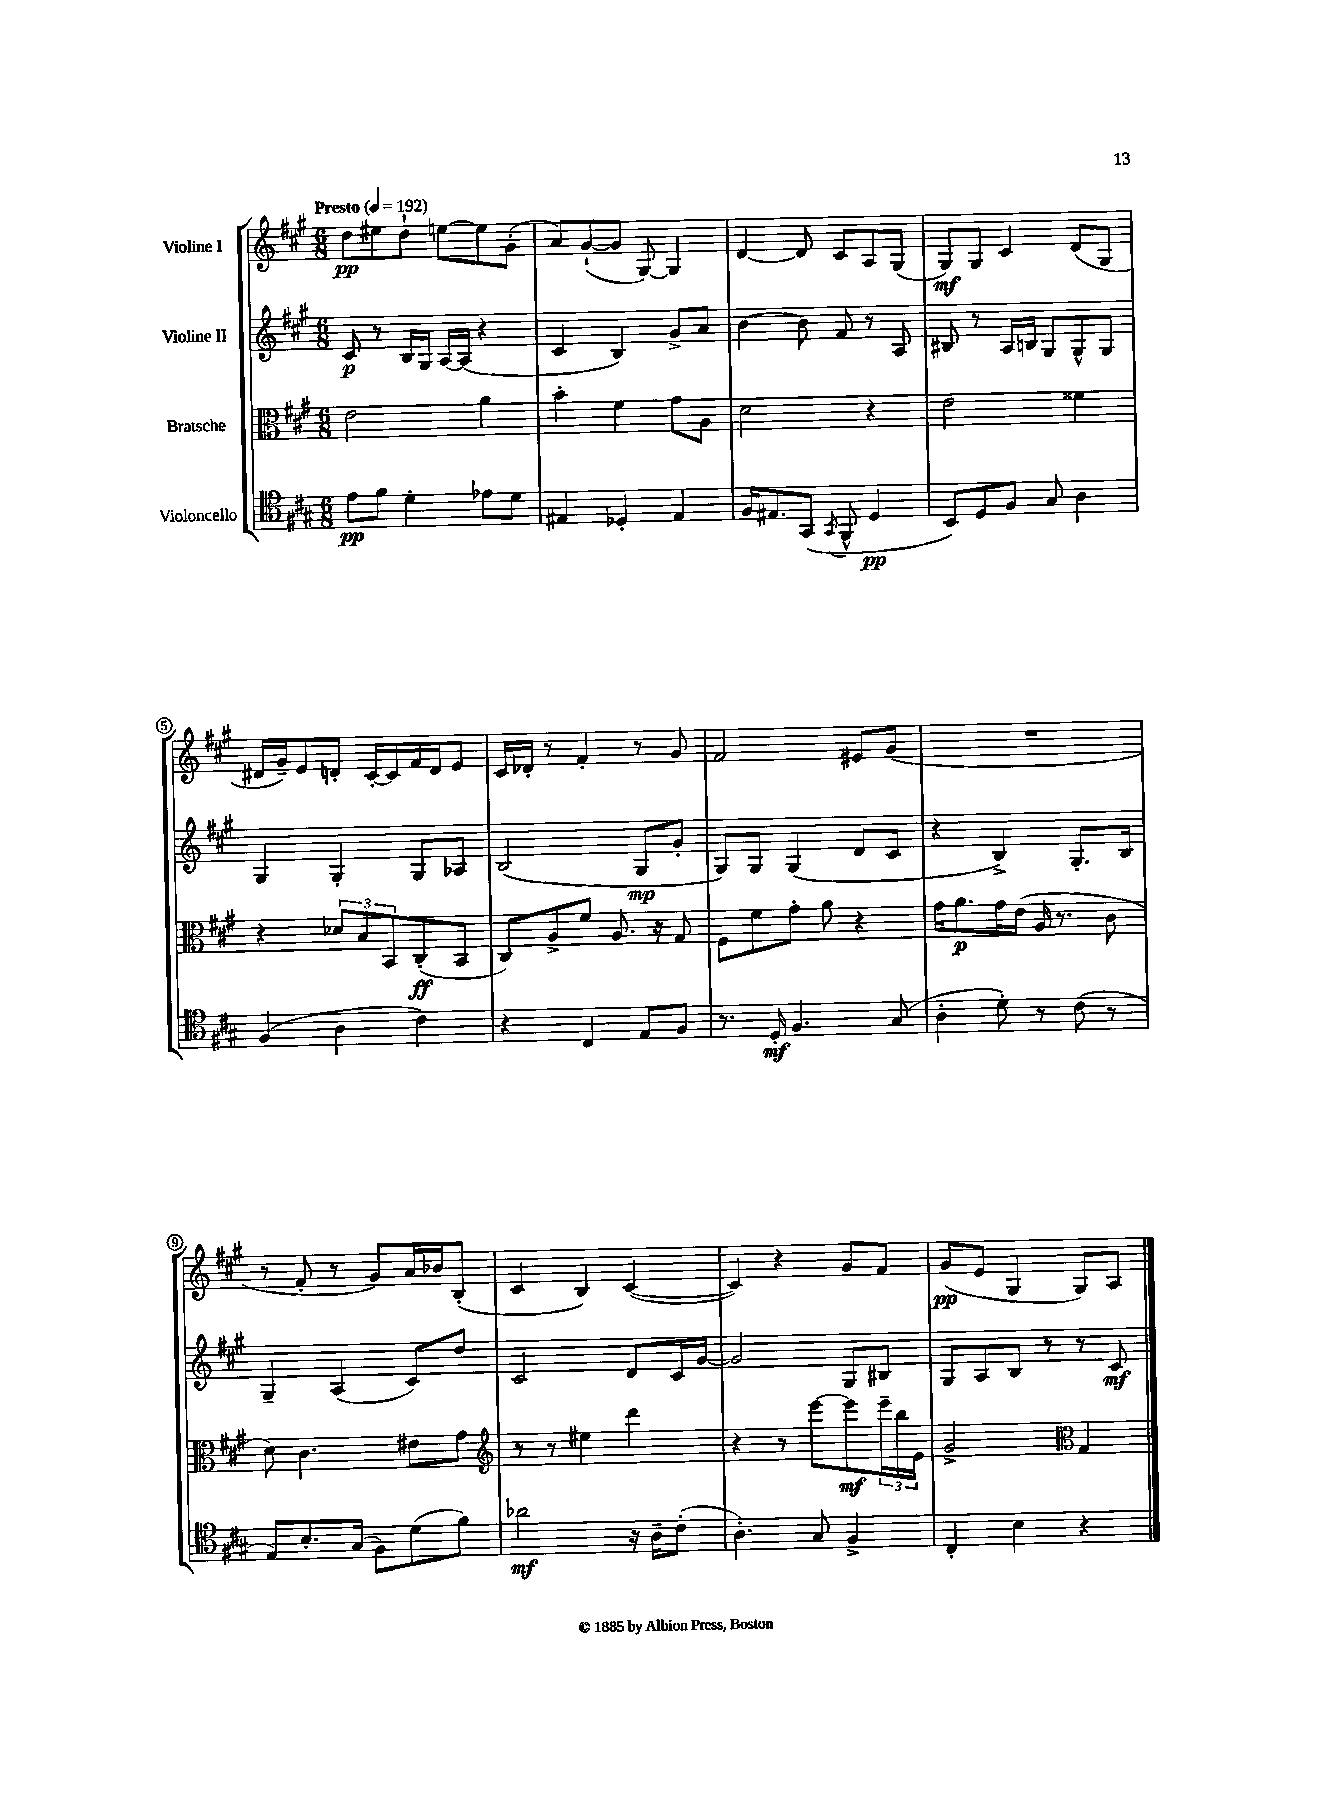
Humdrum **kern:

**kern	**kern	**kern	**kern
*staff4	*staff3	*staff2	*staff1
*clefC4	*clefC3	*clefG2	*clefG2
*k[f#c#g#]	*k[f#c#g#]	*k[f#c#g#]	*k[f#c#g#]
*M6/8	*M6/8	*M6/8	*M6/8
*MM192	*MM192	*MM192	*MM192
8e	2e	8c#	8dd
8f#	.	8r	8ee#
4d'	.	16B	8dd`
.	.	16G#	.
.	.	[16A	[8ee
.	.	(16A]	.
8e-	4a	4r	8ee]
8d	.	.	(8g#'
=	=	=	=
4E#	4b'	4c#	8a)
.	.	.	([8g#`
4D-'	4f#	4B)	8g#]
.	.	.	[8G#)
4E#	8g#	8g#^	4G#]
.	8A	8a	.
=	=	=	=
16F#	2d	[4b	[4d
8.E#	.	.	.
(8GG#	.	8b]	8d]
8qGG#	.	.	.
8FF#^^	.	8f#	8c#
4D	4r	8r	8A
.	.	8A	(8G#
=	=	=	=
8BB)	2e	8B#	8G#)
8D	.	8r	8G#
8F#	.	16A	4c#
.	.	16B	.
8G#	.	8G#	.
4A	4f##	8G#^^	(8d
.	.	8G#	8G#
=	=	=	=
(4F#	4r	4G#	16d#
.	.	.	16g#~)
.	.	.	8e
4A	12d-	4G#'	8d'
.	12B	.	.
.	.	.	[16c#'
.	12BB	.	.
.	.	.	16c#]
4c#)	(8C#'	8G#	16f#
.	.	.	16d
.	8BB	8A-	8e
=	=	=	=
4r	8C#)	(2B	16c#
.	.	.	16d-'
.	8A^	.	8r
4C#	8f#	.	4f#'
.	8.A	.	.
8E	.	8G#	8r
.	16r	.	.
8F#	8G#	8g#'	8g#
=	=	=	=
8.r	8F#	8G#)	2f#
.	8f#	8G#	.
16D'	.	.	.
4.F#	8g#'	(4G#	.
.	8a	.	.
.	4r	8d	8e#
(8G#	.	8c#	(8g#
=	=	=	=
4A'	16g#	4r	2.r
.	8.a	.	.
8d')	16g#	4B^)	.
.	(16e	.	.
8r	16A	.	.
.	8.r	.	.
(8c#	.	8.G#'	.
8r	8c#	.	.
.	.	16B	.
=	=	=	=
8E)	8d)	4G#~	8r
8.B'	4.c#	.	8f#'
.	.	(4A	8r
(16G#	.	.	.
8F#)	.	.	8g#)
(8d	8e#	8c#)	16a
.	.	.	16b-
8f#)	8g#	8dd	(8B'
=	=	=	=
*	*clefG2	*	*
2a-	8r	2c#	4c#
.	8r	.	.
.	4ee#	.	4B)
16r	4ddd	8d	([4c#
16A~	.	.	.
(8c#'	.	16c#	.
.	.	[16g#	.
=	=	=	=
4.A')	4r	2g#]	4c#])
.	8r	.	4r
8G#	[8eee	.	.
4F#^	8eee]	8G#	8g#
.	24eee~	8B#	8f#
.	24bb	.	.
.	24e	.	.
=	=	=	=
4C#'	2g#^	8G#	(8g#
.	.	8A	8e
4B	.	8B	4G#
.	.	8r	.
*	*clefC3	*	*
4r	4G#	8r	8G#)
.	.	8c#	8A
==	==	==	==
*-	*-	*-	*-
